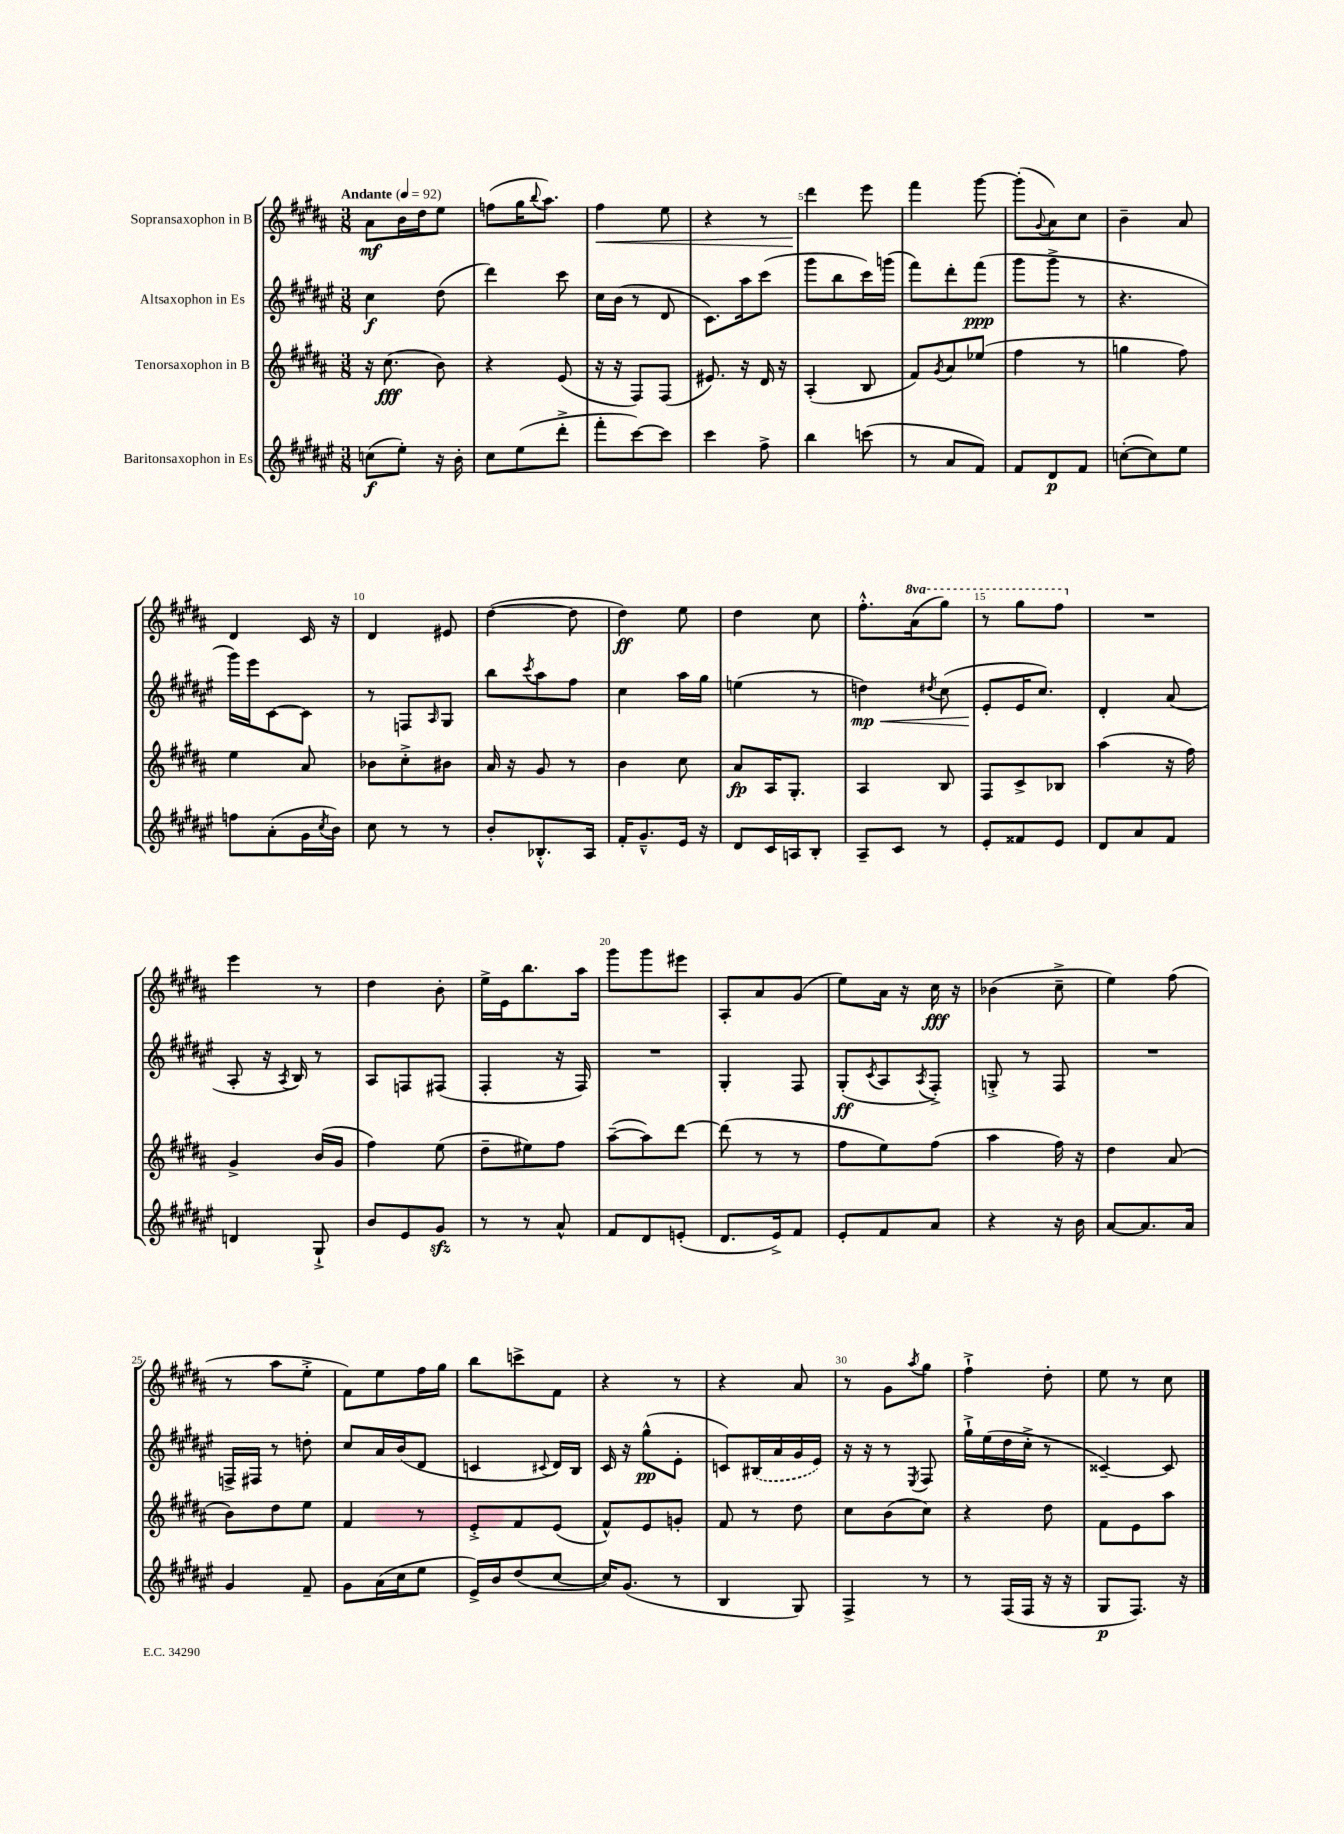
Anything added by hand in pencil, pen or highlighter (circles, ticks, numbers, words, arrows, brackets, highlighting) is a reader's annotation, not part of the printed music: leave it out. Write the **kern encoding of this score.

**kern	**dynam	**kern	**dynam	**kern	**dynam	**kern	**dynam
*part4	*part4	*part3	*part3	*part2	*part2	*part1	*part1
*staff4	*staff4	*staff3	*staff3	*staff2	*staff2	*staff1	*staff1
*I"Baritonsaxophon in Es	*	*I"Tenorsaxophon in B	*	*I"Altsaxophon in Es	*	*I"Sopransaxophon in B	*
*clefG2	*	*clefG2	*	*clefG2	*	*clefG2	*
*k[f#c#g#d#a#e#]	*	*k[f#c#g#d#a#]	*	*k[f#c#g#d#a#e#]	*	*k[f#c#g#d#a#]	*
*M3/8	*	*M3/8	*	*M3/8	*	*M3/8	*
*MM92	*	*MM92	*	*MM92	*	*MM92	*
=1	=1	=1	=1	=1	=1	=1	=1
!	!	!	!	!	!	!LO:TX:a:B:t=Andante	!
(8ccn\L	f	16r	.	4cc#\	f	8a#\L	mf
.	.	(8.cc#\	fff	.	.	.	.
8ee#'\J)	.	.	.	.	.	16b\L	.
.	.	.	.	.	.	16dd#\J	.
16r	.	8b\)	.	(8dd#\	.	8ee\J	.
16b'\	.	.	.	.	.	.	.
=2	=2	=2	=2	=2	=2	=2	=2
8cc#\L	.	4r	.	4ddd#\)	.	(8ffn\L	.
(8ee#\	.	.	.	.	.	16gg#\K	.
.	.	.	.	.	.	8qqbb/	.
.	.	.	.	.	.	8.aa#\J)	.
8ddd#'^\J	.	(8e/	.	8ccc#\	.	.	.
=3	=3	=3	=3	=3	=3	=3	=3
!	!	!	!	!	!	!	!LO:HP:b
8fff#'\L	.	16r	.	16cc#\LL	.	4ff#\	<
.	.	16r	.	(16b\JJ	.	.	.
[8ccc#\)	.	8F#/L)	.	8r	.	.	.
8ccc#\J]	.	(8F#/J	.	8d#/	.	8ee\	.
=4	=4	=4	=4	=4	=4	=4	=4
4ccc#\	.	8.e#X/)	.	8.c#\L)	.	4r	.
.	.	16r	.	16aa#\k	.	.	.
8ff#^\	.	16d#/	.	(8ccc#\J	.	8r	.
.	.	16r	.	.	.	.	.
=5	=5	=5	=5	=5	=5	=5	=5
4bb\	.	(4A#'/	.	8ggg#\L	.	4ddd#\	.
.	.	.	.	8bb\	.	.	.
(8cccn\	.	8B/	.	16ccc#\L)	.	8eee\	[
.	.	.	.	(16gggn\JJ	.	.	.
=6	=6	=6	=6	=6	=6	=6	=6
8r	.	8f#/L)	.	8fff#\L)	.	4fff#\	.
.	.	8qg#/	.	.	.	.	.
8a#/L	.	8a#/	.	8ddd#'\	.	.	.
8f#/J)	.	(8ee-X/J	.	(8fff#\J	ppp	[8ggg#\	.
=7	=7	=7	=7	=7	=7	=7	=7
8f#/L	.	4ff#\	.	8ggg#\L	.	(8ggg#'\L]	.
.	.	.	.	.	.	8qqg#/	.
8d#/	p	.	.	8ggg#^\J	.	8a#\)	.
8f#/J	.	8r	.	8r	.	8cc#\J	.
=8	=8	=8	=8	=8	=8	=8	=8
([8ccn'\L	.	4ggn\	.	4.r	.	4b~\	.
8cc\])	.	.	.	.	.	.	.
8ee#\J	.	8ff#\)	.	.	.	8a#/	.
!!LO:LB:g=z
=9	=9	=9	=9	=9	=9	=9	=9
8ffn\L	.	4ee\	.	16ggg#\LL)	.	4d#/	.
.	.	.	.	16eee#\J	.	.	.
(8a#'\	.	.	.	[8c#\	.	.	.
16g#\L	.	8a#/	.	8c#\J]	.	16c#/	.
8qcc#/	.	.	.	.	.	.	.
16b\JJ)	.	.	.	.	.	16r	.
=10	=10	=10	=10	=10	=10	=10	=10
8cc#\	.	8b-X\L	.	8r	.	4d#/	.
8r	.	8cc#'^\	.	8Fn/L	.	.	.
.	.	.	.	16qqA#/	.	.	.
8r	.	8b#X\J	.	8G#/J	.	8e#X/	.
=11	=11	=11	=11	=11	=11	=11	=11
8b'/L	.	16a#/	.	8bb\L	.	([4dd#\	.
.	.	16r	.	.	.	.	.
.	.	.	.	8qccc#/	.	.	.
8.B-X'^^/	.	8g#/	.	8aa#\	.	.	.
.	.	8r	.	8ff#\J	.	8dd#\]	.
16A#/Jk	.	.	.	.	.	.	.
=12	=12	=12	=12	=12	=12	=12	=12
16f#'/KL	.	4b\	.	4cc#\	.	4dd#\)	ff
8.g#~^^/	.	.	.	.	.	.	.
16e#/Jk	.	8cc#\	.	16aa#\LL	.	8ee\	.
16r	.	.	.	16gg#\JJ	.	.	.
=13	=13	=13	=13	=13	=13	=13	=13
8d#/L	.	8a#/L	fp	(4een\	.	4dd#\	.
16c#/L	.	16A#/K	.	.	.	.	.
16An/J	.	8.G#'/J	.	.	.	.	.
8B'/J	.	.	.	8r	.	8cc#\	.
=14	=14	=14	=14	=14	=14	=14	=14
!	!	!	!	!	!LO:HP:b	!	!
8A#~/L	.	4A#/	.	4ddn\)	< mp	8.ff#'^^\L	.
8c#/J	.	.	.	.	.	.	.
*	*	*	*	*	*	*8va	*
.	.	.	.	.	.	(16aa#\k	.
.	.	.	.	8qdd#X/	.	.	.
8r	.	8B/	.	(8cc#\	.	8ggg#\J)	.
=15	=15	=15	=15	=15	=15	=15	=15
8e#'/L	.	8F#/L	.	8e#'/L	.	8r	.
8f##X/	.	8c#^/	.	16e#/K	[	8ggg#\L	.
.	.	.	.	8.cc#/J)	.	.	.
8e#/J	.	8B-X/J	.	.	.	8fff#\J	.
=16	=16	=16	=16	=16	=16	=16	=16
*	*	*	*	*	*	*X8va	*
8d#/L	.	(4aa#\	.	4d#'/	.	4.r	.
8a#/	.	.	.	.	.	.	.
8f#/J	.	16r	.	(8a#/	.	.	.
.	.	16ff#\)	.	.	.	.	.
!!LO:LB:g=z
=17	=17	=17	=17	=17	=17	=17	=17
4dn/	.	4g#^/	.	8A#'/	.	4eee\	.
.	.	.	.	16r	.	.	.
.	.	.	.	8qA#/	.	.	.
.	.	.	.	16B/)	.	.	.
8G#`^/	.	(16b/LL	.	8r	.	8r	.
.	.	16g#/JJ	.	.	.	.	.
=18	=18	=18	=18	=18	=18	=18	=18
8b/L	.	4ff#\)	.	8A#/L	.	4dd#\	.
8e#/	.	.	.	8Fn/	.	.	.
8g#zz/J	.	(8ee\	.	(8F#X/J	.	8b'\	.
=19	=19	=19	=19	=19	=19	=19	=19
8r	.	8dd#~\L	.	4F#'/	.	16ee^\LL	.
.	.	.	.	.	.	16e\J	.
8r	.	8ee#X\)	.	.	.	8.bb\	.
8a#^^/	.	8ff#\J	.	16r	.	.	.
.	.	.	.	16F#/)	.	16aa#\Jk	.
=20	=20	=20	=20	=20	=20	=20	=20
8f#/L	.	([8aa#~\L	.	4.r	.	8ggg#\L	.
8d#/	.	8aa#\])	.	.	.	8ggg#\	.
(8en'/J	.	[8ddd#\J	.	.	.	8eee#X\J	.
=21	=21	=21	=21	=21	=21	=21	=21
8.d#/L	.	(8ddd#\]	.	4G#'/	.	8A#'/L	.
.	.	8r	.	.	.	8a#/	.
16e#^/k)	.	.	.	.	.	.	.
8f#/J	.	8r	.	8F#/	.	(8g#/J	.
=22	=22	=22	=22	=22	=22	=22	=22
8e#'/L	.	8ff#\L	.	(8G#'/L	ff	8ee\L)	.
.	.	.	.	8qc#/	.	.	.
8f#/	.	8ee\)	.	8A#/	.	16a#\Jk	.
.	.	.	.	.	.	16r	.
.	.	.	.	8qA#/	.	.	.
8a#/J	.	(8ff#\J	.	8F#'^/J)	.	16cc#\	fff
.	.	.	.	.	.	16r	.
=23	=23	=23	=23	=23	=23	=23	=23
4r	.	4aa#\	.	8Gn'^/	.	(4b-X\	.
.	.	.	.	8r	.	.	.
16r	.	16ff#\)	.	8F#/	.	8cc#~^\	.
16b\	.	16r	.	.	.	.	.
=24	=24	=24	=24	=24	=24	=24	=24
[8a#/L	.	4dd#\	.	4.r	.	4ee\)	.
8.a#/]	.	.	.	.	.	.	.
.	.	(8a#/	.	.	.	(8ff#\	.
16a#/Jk	.	.	.	.	.	.	.
!!LO:LB:g=z
=25	=25	=25	=25	=25	=25	=25	=25
4g#/	.	8b\L)	.	16Fn^/LL	.	8r	.
.	.	.	.	16F#X/JJ	.	.	.
.	.	8dd#\	.	8r	.	8aa#\L	.
8f#~/	.	8ee\J	.	8ddn'\	.	8ee'^\J	.
=26	=26	=26	=26	=26	=26	=26	=26
8g#\L	.	4f#/	.	8cc#/L	.	8f#\L)	.
(16a#\L	.	.	.	16a#/L	.	8ee\	.
16cc#\J	.	.	.	(16b/J	.	.	.
8ee#\J	.	8r	.	8d#/J	.	16ff#\L	.
.	.	.	.	.	.	16gg#\JJ	.
=27	=27	=27	=27	=27	=27	=27	=27
16e#^/LL)	.	8e'^/L	.	4cn/	.	8bb\L	.
16b/J	.	.	.	.	.	.	.
(8dd#/	.	8f#/	.	.	.	8cccn^\	.
.	.	.	.	8qqc#X/	.	.	.
[8cc#/J	.	(8e/J	.	16d#/LL)	.	8f#\J	.
.	.	.	.	16B/JJ	.	.	.
=28	=28	=28	=28	=28	=28	=28	=28
16cc#/KL])	.	8f#^^/L)	.	16c#/	.	4r	.
(8.g#/J	.	.	.	16r	.	.	.
.	.	8e/	.	(8gg#^^\L	pp	.	.
8r	.	8gn'/J	.	8e#'\J	.	8r	.
=29	=29	=29	=29	=29	=29	=29	=29
4B/	.	8f#/	.	8cn/L)	.	4r	.
.	.	8r	.	(16B#X/L	.	.	.
.	.	.	.	16a#/	.	.	.
8G#/)	.	8dd#\	.	16g#/	.	8a#/	.
.	.	.	.	16e#/JJ)	.	.	.
=30	=30	=30	=30	=30	=30	=30	=30
4F#^/	.	8cc#\L	.	16r	.	8r	.
.	.	.	.	16r	.	.	.
.	.	(8b\	.	8r	.	8g#\L	.
.	.	.	.	8qE#/	.	8qaa#/	.
8r	.	8cc#\J)	.	8F#/	.	8gg#\J	.
=31	=31	=31	=31	=31	=31	=31	=31
8r	.	4r	.	16gg#`^\LL	.	4ff#`^\	.
.	.	.	.	(16ee#\	.	.	.
(16F#/LL	.	.	.	16dd#\	.	.	.
16F#/JJ	.	.	.	16cc#'^\JJ	.	.	.
16r	.	8dd#\	.	8r	.	8dd#'\	.
16r	.	.	.	.	.	.	.
=32	=32	=32	=32	=32	=32	=32	=32
8G#/L	p	8f#\L	.	[4c##X~/)	.	8ee\	.
8.F#/J)	.	8e\	.	.	.	8r	.
.	.	8aa#\J	.	8c##/]	.	8cc#\	.
16r	.	.	.	.	.	.	.
==	==	==	==	==	==	==	==
*-	*-	*-	*-	*-	*-	*-	*-
